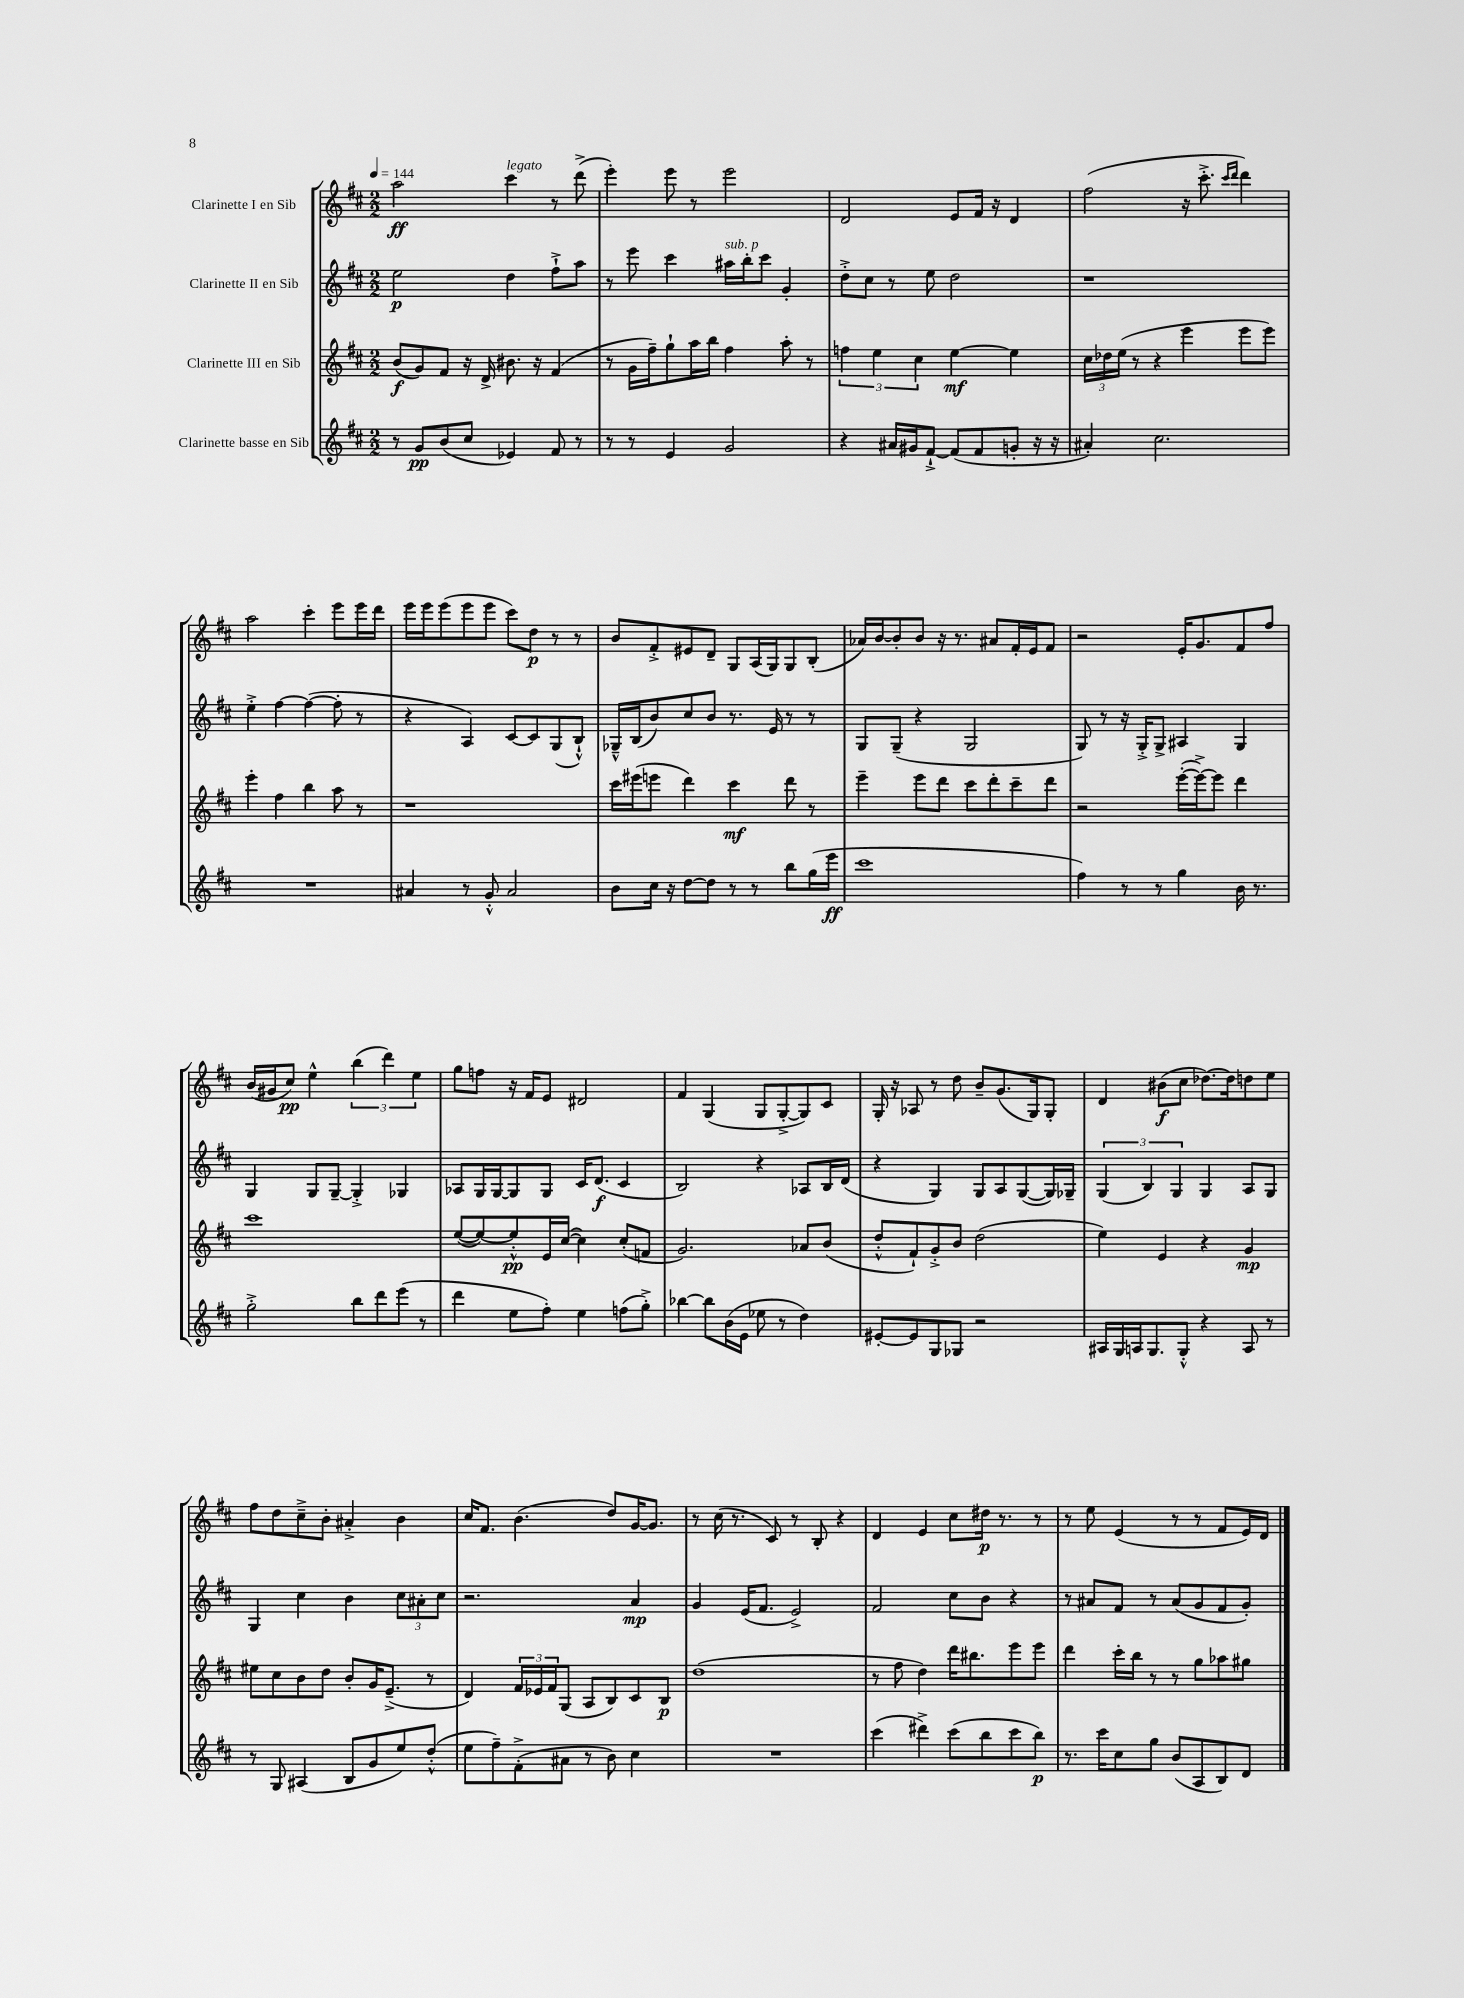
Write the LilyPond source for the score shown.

<<
\new StaffGroup <<
\new Staff = "s0" \with { instrumentName = "Clarinette I en Sib" } {
    \clef treble \key d \major \numericTimeSignature \time 2/2 \tempo 4 = 144
    a''2\ff cis'''4^\markup { \italic "legato" } r8 d'''8->( |
    e'''4-.) e'''8 r8 e'''2 |
    d'2 e'8 fis'16 r16 d'4 |
    fis''2( r16 cis'''8.-.-> \grace { cis'''16 d'''16 } d'''4) |
    a''2 cis'''4-. e'''8 e'''16 d'''16 |
    e'''16 e'''16 e'''8( e'''8 e'''8 cis'''8) d''8\p r8 r8 |
    b'8 fis'8-.-> eis'8 d'8-- g8 a16( g16) g8 b8-.( |
    aes'16) b'16~ b'8-. b'8 r16 r8. ais'8 fis'16-. e'16 fis'8 |
    r2 e'16-. g'8. fis'8 fis''8 |
    b'16( gis'16 cis''8\pp) e''4-^ \tuplet 3/2 { b''4( d'''4) e''4 } |
    g''8 f''8 r16 fis'16 e'8 dis'2 |
    fis'4 g4( g8 g8~-.-> g8) cis'8 |
    g16-. r16 aes8 r8 d''8 b'8-- g'8.( g16) g8-. |
    d'4 bis'8\f( cis''8 des''8.~) des''16 d''8 e''8 |
    fis''8 d''8 cis''8---> b'8-. ais'4-.-> b'4 |
    cis''16 fis'8. b'4.( d''8) g'16~ g'8. |
    r8 cis''16( r8. cis'8) r8 b8-. r4 |
    d'4 e'4 cis''8 dis''16\p r8. r8 |
    r8 e''8 e'4( r8 r8 fis'8 e'16) d'16 \bar "|." |
}
\new Staff = "s1" \with { instrumentName = "Clarinette II en Sib" } {
    \clef treble \key d \major \numericTimeSignature \time 2/2
    e''2\p d''4 fis''8-!-> a''8 |
    r8 e'''8 cis'''4 ais''16^\markup { \italic "sub. p" } b''16-. cis'''8 g'4-. |
    d''8-.-> cis''8 r8 e''8 d''2 |
    r1 |
    e''4-.-> fis''4~ fis''4~( fis''8-. r8 |
    r4 a4) cis'8~ cis'8 g8( b8-!-^) |
    ges16---^ b16( b'8) cis''8 b'8 r8. e'16 r8 r8 |
    g8 g8--( r4 g2 |
    g8) r8 r16 g16-.-> g8-> ais4 g4 |
    g4 g8 g8~-- g4-.-> ges4 |
    aes8 g16 g16~ g8 g8 cis'16 d'8.\f( cis'4 |
    b2) r4 aes8 b16 d'16( |
    r4 g4) g8 a8 g8~( g16) ges16-- |
    \tuplet 3/2 { g4( b4) g4 } g4 a8 g8 |
    g4 cis''4 b'4 \tuplet 3/2 { cis''8 ais'8-. cis''8 } |
    r2. a'4\mp |
    g'4 e'16( fis'8. e'2->) |
    fis'2 cis''8 b'8 r4 |
    r8 ais'8 fis'8 r8 ais'8( g'8 fis'8 g'8-.) \bar "|." |
}
\new Staff = "s2" \with { instrumentName = "Clarinette III en Sib" } {
    \clef treble \key d \major \numericTimeSignature \time 2/2
    b'8\f( g'8) fis'8 r16 d'16-> bis'8. r16 fis'4( |
    r8 g'16 fis''16--) g''8-! a''16 b''16 fis''4 a''8-. r8 |
    \tuplet 3/2 { f''4 e''4 cis''4 } e''4~\mf e''4 |
    \tuplet 3/2 { cis''16 des''16 e''16( } r8 r4 e'''4 e'''8 e'''8) |
    e'''4-. fis''4 b''4 a''8 r8 |
    r1 |
    cis'''16 eis'''16( e'''8 d'''4) cis'''4\mf d'''8 r8 |
    e'''4-- e'''8 d'''8 cis'''8 d'''8-. cis'''8-- d'''8 |
    r2 e'''16~-.( e'''16~->) e'''8 d'''4 |
    cis'''1 |
    e''8~( e''8~) e''8-.-^\pp e'16 cis''16~( cis''4) cis''8-.( f'8 |
    g'2.) aes'8 b'8( |
    d''8-.-^ fis'8-!) g'8-.-> b'8 d''2( |
    e''4) e'4 r4 g'4\mp |
    eis''8 cis''8 b'8 d''8 b'8-. g'16 e'8.--->( r8 |
    d'4) \tuplet 3/2 { fis'16 ees'16 fis'16 } g8( a8 b8) cis'8 b8\p |
    d''1( |
    r8 fis''8 d''4) d'''16 bis''8. e'''8 e'''8 |
    d'''4 cis'''16-. b''16 r8 r8 g''8 aes''8 gis''8 \bar "|." |
}
\new Staff = "s3" \with { instrumentName = "Clarinette basse en Sib" } {
    \clef treble \key d \major \numericTimeSignature \time 2/2
    r8 g'8\pp b'8( cis''8 ees'4) fis'8 r8 |
    r8 r8 e'4 g'2 |
    r4 ais'16 gis'16 fis'8~-!-> fis'8( fis'8 g'8-. r16 r16 |
    ais'4-.) cis''2. |
    R1 |
    ais'4 r8 g'8-.-^ ais'2 |
    b'8 cis''16 r16 d''8~ d''8 r8 r8 b''8 g''16( e'''16\ff |
    cis'''1 |
    fis''4) r8 r8 g''4 b'16 r8. |
    g''2-.-> b''8 d'''8 e'''8( r8 |
    d'''4 e''8 fis''8-.) e''4 f''8( g''8-.->) |
    bes''4~ bes''8 b'16( e'16 ees''8 r8 d''4) |
    eis'8~-. eis'8 g8 ges8 r2 |
    ais16 g16 a16 g8. g8-.-^ r4 a8 r8 |
    r8 g8 ais4( b8 g'8 e''8) d''8-.-^( |
    e''8 fis''8--) fis'8-.->( ais'8 r8 b'8) cis''4 |
    R1 |
    cis'''4( dis'''4->) cis'''8( b''8 cis'''8 b''8\p) |
    r8. cis'''16 cis''8 g''8 b'8( a8 b8) d'8 \bar "|." |
}
>>
>>
\layout { \context { \Score \remove "Bar_number_engraver" } }
